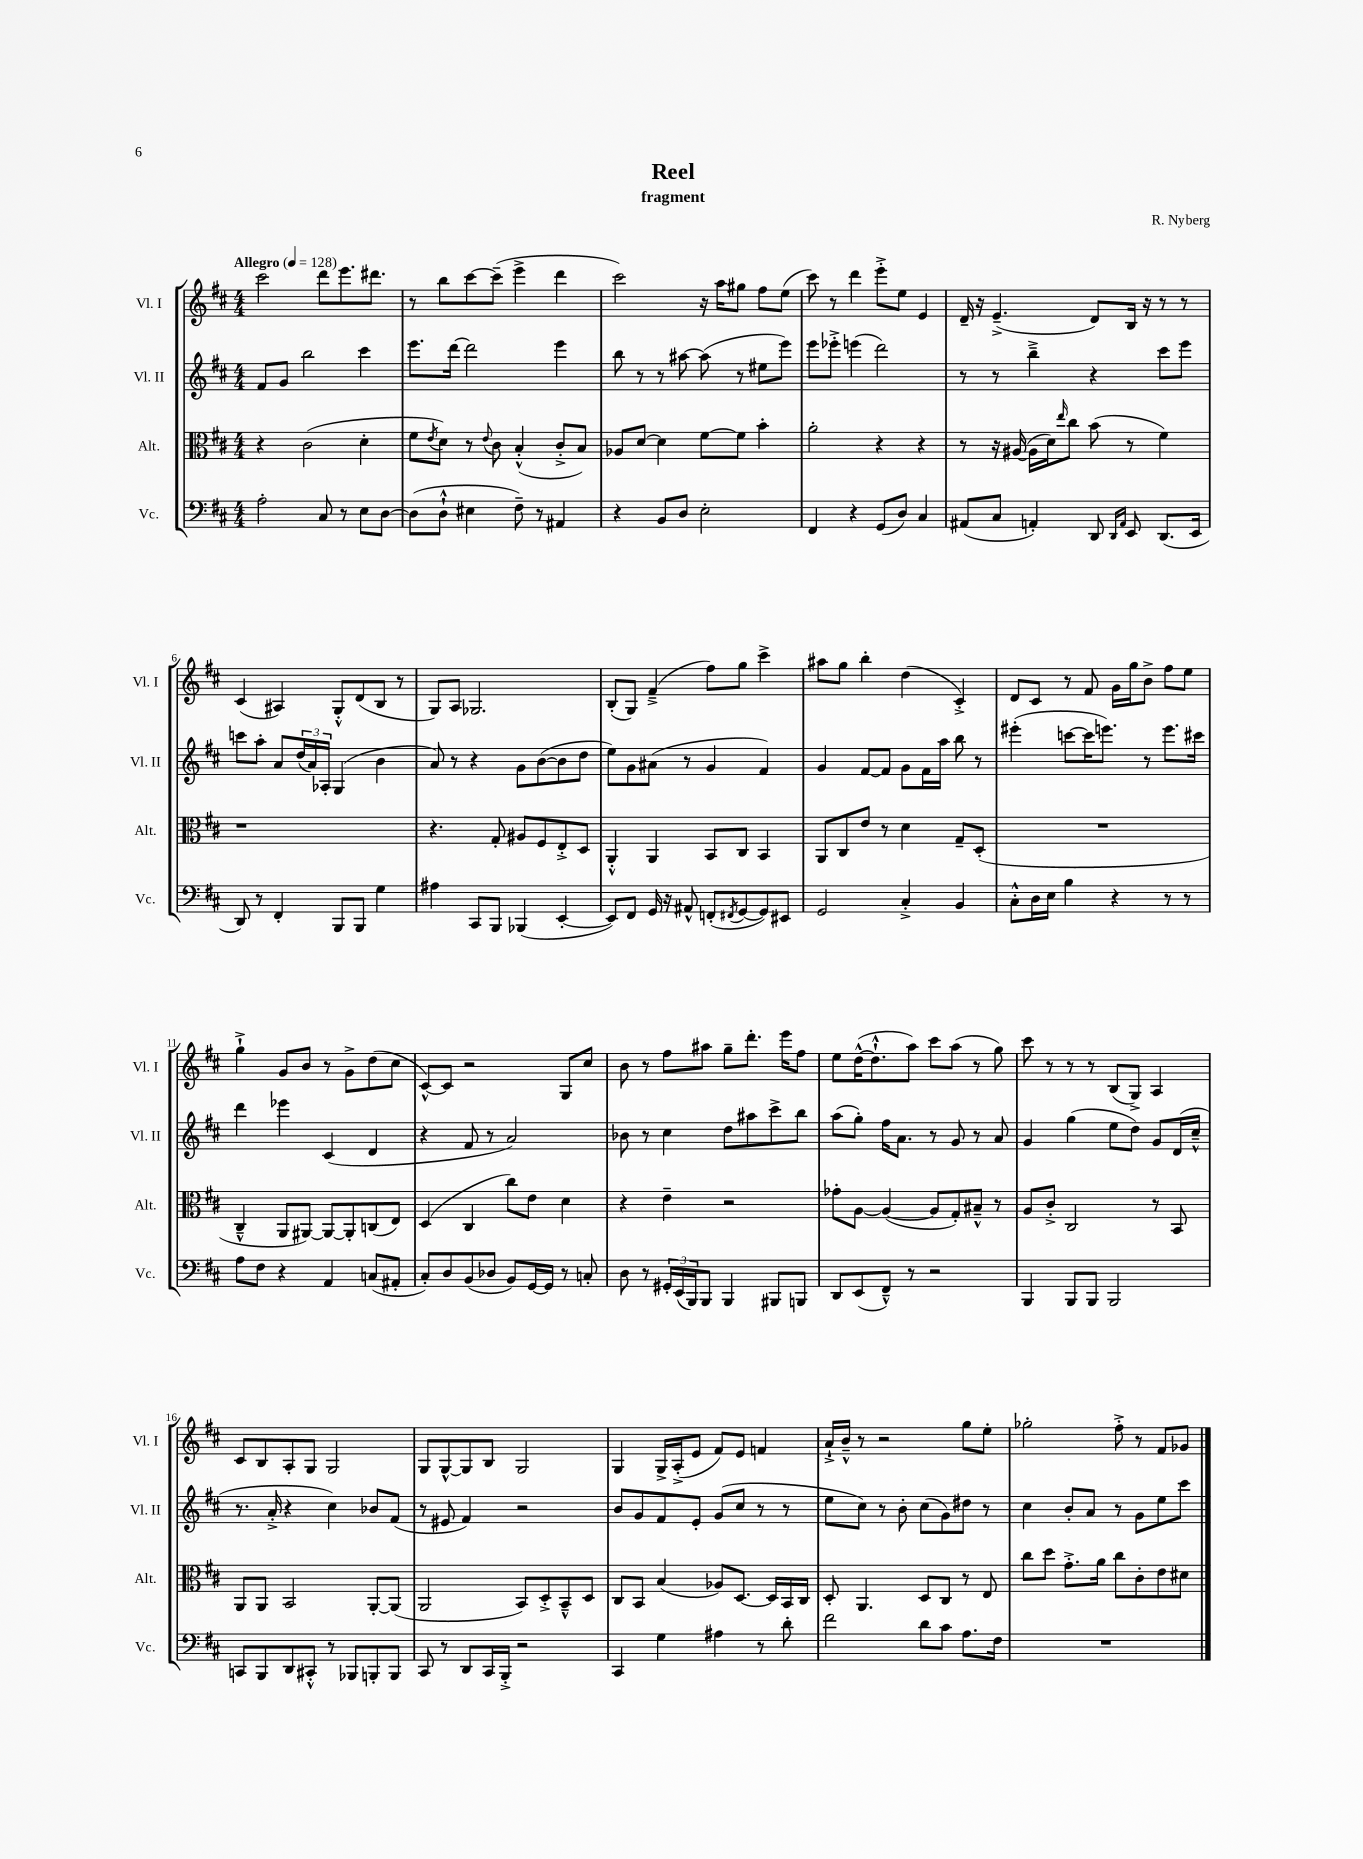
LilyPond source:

\header { title = "Reel" composer = "R. Nyberg" subtitle = "fragment" }
<<
\new StaffGroup <<
\new Staff = "s0" \with { instrumentName = "Vl. I" shortInstrumentName = "Vl. I" } {
    \clef treble \key d \major \numericTimeSignature \time 4/4 \tempo "Allegro" 4 = 128
    cis'''2 d'''8 e'''8. dis'''8. |
    r8 b''8 cis'''8~ cis'''8--( e'''4-> d'''4 |
    cis'''2) r16 a''16 gis''8 fis''8 e''8( |
    cis'''8) r8 d'''4 e'''8-.-> e''8 e'4 |
    d'16-- r16 e'4.--->( d'8) b16 r16 r8 r8 |
    cis'4( ais4) g8-.-^ d'8( b8 r8 |
    g8) a8 ges2. |
    b8-.( g8) fis'4--->( fis''8) g''8 cis'''4-> |
    ais''8 g''8 b''4-. d''4( cis'4-.->) |
    d'8 cis'8 r8 fis'8 g'16 g''16 b'8-> fis''8 e''8 |
    g''4-!-> g'8 b'8 r8 g'8-> d''8( cis''8 |
    cis'8~-^) cis'8 r2 g8 cis''8 |
    b'8 r8 fis''8 ais''8 g''8-- d'''8.-. e'''16 fis''8 |
    e''8 d''16~-^( d''8.-!-^ a''8) cis'''8 a''8( r8 g''8) |
    cis'''8 r8 r8 r8 b8( g8->) a4 |
    cis'8 b8 a8-. g8 g2 |
    g8 g8~-^ g8 b8 g2 |
    g4 g16-> a16-.->( e'8 fis'8) e'8 f'4 |
    a'16-!-> b'16---^ r8 r2 g''8 e''8-. |
    ges''2-. fis''8-.-> r8 fis'8 ges'8 \bar "|." |
}
\new Staff = "s1" \with { instrumentName = "Vl. II" shortInstrumentName = "Vl. II" } {
    \clef treble \key d \major \numericTimeSignature \time 4/4
    fis'8 g'8 b''2 cis'''4 |
    e'''8. d'''16~ d'''2 e'''4 |
    b''8 r8 r8 ais''8~ ais''8( r8 eis''8 e'''8) |
    e'''8 ees'''8-.-> e'''4( d'''2) |
    r8 r8 b''4---> r4 cis'''8 e'''8 |
    c'''8 a''8-. a'8 \tuplet 3/2 { d''16( a'16) aes16-. } g4( b'4 |
    a'8) r8 r4 g'8 b'8~( b'8 d''8 |
    e''8) g'8 ais'8( r8 g'4 fis'4) |
    g'4 fis'8~ fis'8 g'8 fis'16 a''16 b''8 r8 |
    eis'''4-.( c'''8~ c'''16 e'''8.) r8 e'''8. cis'''16 |
    d'''4 ees'''4 cis'4( d'4 |
    r4 fis'8 r8 a'2) |
    bes'8 r8 cis''4 d''8 ais''8 cis'''8-> b''8 |
    a''8( g''8-.) fis''16 a'8. r8 g'8 r8 a'8 |
    g'4 g''4( e''8 d''8) g'8 d'16( cis''16---^ |
    r8. a'16-.-> r4 cis''4) bes'8 fis'8( |
    r8 eis'8 fis'4) r2 |
    b'8 g'8 fis'8 e'8-. g'8( cis''8 r8 r8 |
    e''8 cis''8) r8 b'8-. cis''8( g'8) dis''8 r8 |
    cis''4 b'8-. a'8 r8 g'8 e''8 cis'''8 \bar "|." |
}
\new Staff = "s2" \with { instrumentName = "Alt." shortInstrumentName = "Alt." } {
    \clef alto \key d \major \numericTimeSignature \time 4/4
    r4 cis'2( d'4-. |
    fis'8 \acciaccatura { e'8 } d'8) r8 \appoggiatura { e'8 } cis'8 b4-.-^( cis'8-.-> b8) |
    aes8 d'8~ d'4 fis'8~ fis'8 b'4-. |
    a'2-. r4 r4 |
    r8 r16 ais16~( ais16 d'16) \grace { e''16 } cis''8 b'8( r8 fis'4) |
    r1 |
    r4. g8-. ais8 fis8 e8-.-> d8 |
    a,4-.-^ a,4 b,8 cis8 b,4 |
    a,8 cis8 e'8 r8 d'4 g8-- d8-.( |
    R1 |
    cis4---^ a,8 ais,8~) ais,8~ ais,8-. c8( e8) |
    d4( cis4 cis''8) e'8 d'4 |
    r4 e'4-- r2 |
    ges'8-. a8~ a4~( a8 g8-.) bis8---^ r8 |
    a8 cis'8-.-> cis2 r8 b,8 |
    a,8 a,8 b,2 a,8~-. a,8( |
    a,2 b,8) d8-.-> b,8---^ d8 |
    cis8 b,8 b4( aes8) d8.~ d16 b,16 cis16 |
    d8-. a,4. d8 cis8 r8 e8 |
    cis''8 d''8 g'8.-.-> a'16 cis''8 cis'8-. e'8 dis'8 \bar "|." |
}
\new Staff = "s3" \with { instrumentName = "Vc." shortInstrumentName = "Vc." } {
    \clef bass \key d \major \numericTimeSignature \time 4/4
    a2-. cis8 r8 e8 d8~ |
    d8( d8-!-^ eis4 fis8--) r8 ais,4 |
    r4 b,8 d8 e2-. |
    fis,4 r4 g,8( d8) cis4 |
    ais,8( cis8 a,4-.) d,8 \grace { d,16 a,16 } e,8 d,8.( e,16 |
    d,8) r8 fis,4-. b,,8 b,,8 g4 |
    ais4 cis,8 b,,8 bes,,4( e,4~-. |
    e,8) fis,8 g,16 r16 ais,8-^ f,8-.( \acciaccatura { fis,8 } g,8~ g,8) eis,8 |
    g,2 cis4-.-> b,4 |
    cis8-.-^ d16 e16 b4 r4 r8 r8 |
    a8 fis8 r4 a,4 c8( ais,8-. |
    cis8-.) d8 b,8( des8 b,8) g,16~ g,16 r8 c8-. |
    d8 r8 \tuplet 3/2 { gis,16-. e,16( b,,16) } b,,8 b,,4 bis,,8 b,,8 |
    d,8 e,8( fis,8---^) r8 r2 |
    b,,4 b,,8 b,,8 b,,2 |
    c,8 b,,8 d,8 cis,8-.-^ r8 bes,,8 b,,8-. b,,8 |
    cis,8 r8 d,8 cis,16 b,,16-.-> r2 |
    cis,4 g4 ais4 r8 d'8-. |
    fis'2 d'8 cis'8 a8. fis16 |
    R1 \bar "|." |
}
>>
>>
